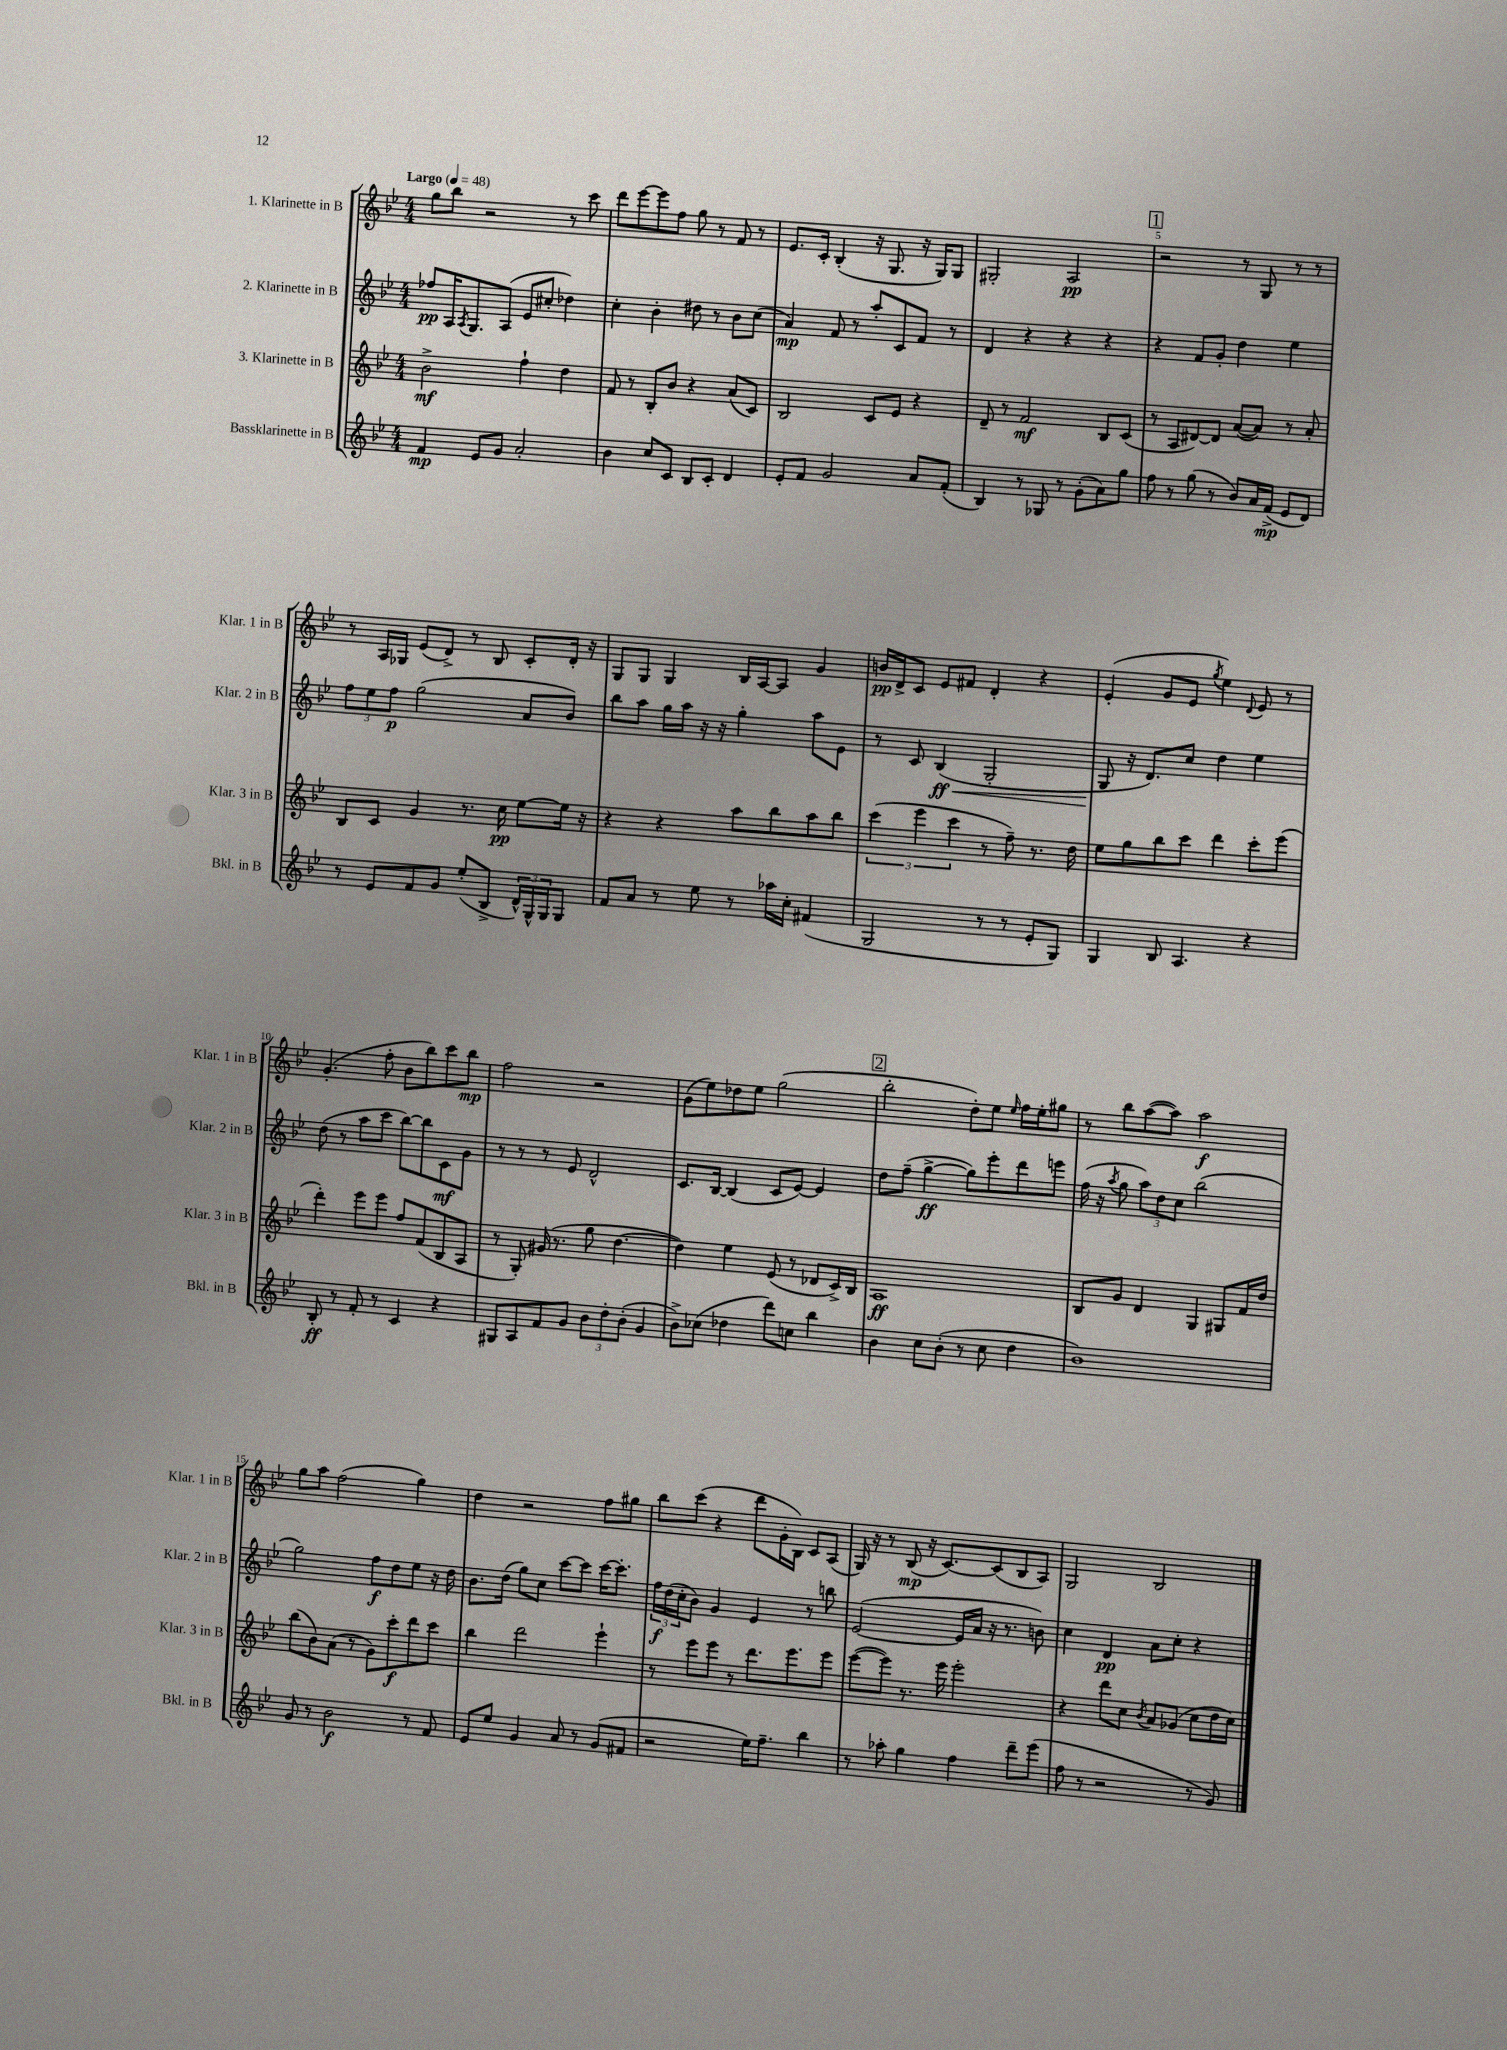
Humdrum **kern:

**kern	**dynam	**kern	**dynam	**kern	**dynam	**kern	**dynam
*part4	*part4	*part3	*part3	*part2	*part2	*part1	*part1
*staff4	*staff4	*staff3	*staff3	*staff2	*staff2	*staff1	*staff1
*I"Bassklarinette in B	*	*I"3. Klarinette in B	*	*I"2. Klarinette in B	*	*I"1. Klarinette in B	*
*I'Bkl. in B	*	*I'Klar. 3 in B	*	*I'Klar. 2 in B	*	*I'Klar. 1 in B	*
*clefG2	*	*clefG2	*	*clefG2	*	*clefG2	*
*k[b-e-]	*	*k[b-e-]	*	*k[b-e-]	*	*k[b-e-]	*
*M4/4	*	*M4/4	*	*M4/4	*	*M4/4	*
*MM48	*	*MM48	*	*MM48	*	*MM48	*
=1	=1	=1	=1	=1	=1	=1	=1
!	!	!	!	!	!	!LO:TX:a:B:t=Largo	!
4f/	mp	2b-^\	mf	8ff-X/L	pp	8gg\L	.
.	.	.	.	16A/K	.	8bb-\J	.
.	.	.	.	8qA/	.	.	.
.	.	.	.	8.G/	.	.	.
8e-/L	.	.	.	.	.	2r	.
8g/J	.	.	.	(8A/J	.	.	.
2a'/	.	4ff`\	.	8e-/L	.	.	.
.	.	.	.	8cc#X'/J	.	.	.
.	.	4dd\	.	4dd-X\)	.	8r	.
.	.	.	.	.	.	8ccc\	.
=2	=2	=2	=2	=2	=2	=2	=2
4b-\	.	8f/	.	4cc'\	.	8ddd\L	.
.	.	8r	.	.	.	[8eee-\	.
8cc/L	.	8B-'/L	.	4b-'\	.	8eee-\]	.
8c/J	.	8b-/J	.	.	.	8ff\J	.
8B-/L	.	4r	.	8dd#X\	.	8gg\	.
8c'/J	.	.	.	8r	.	8r	.
4d/	.	(8a/L	.	8b-\L	.	8f/	.
.	.	8c/J)	.	(8cc\J	.	8r	.
=3	=3	=3	=3	=3	=3	=3	=3
8e-'/L	.	2B-/	.	4a/)	mp	8.e-/L	.
8f/J	.	.	.	.	.	.	.
.	.	.	.	.	.	16c'/Jk	.
2g/	.	.	.	8f/	.	(4B-'/	.
.	.	.	.	8r	.	.	.
.	.	8c/L	.	8aa'/L	.	16r	.
.	.	.	.	.	.	8.G/	.
.	.	8e-/J	.	8c/	.	.	.
8a/L	.	4r	.	8f/J	.	16r	.
.	.	.	.	.	.	16G/KL)	.
(8f'/J	.	.	.	8r	.	8G/J	.
=4	=4	=4	=4	=4	=4	=4	=4
4B-/)	.	8d~/	.	4d/	.	2G#X'/	.
.	.	8r	.	.	.	.	.
8r	.	2f/	mf	4r	.	.	.
8G-X/	.	.	.	.	.	.	.
8r	.	.	.	4r	.	2A/	pp
(8g'\L	.	.	.	.	.	.	.
8a\)	.	8B-/L	.	4r	.	.	.
8gg\J	.	(8c/J	.	.	.	.	.
!!LO:REH:place=s1:t=1
=5	=5	=5	=5	=5	=5	=5	=5
8ff\	.	8r	.	4r	.	2r	.
8r	.	8A/L	.	.	.	.	.
(8gg\	.	[8d#X/)	.	8f/L	.	.	.
8r	.	8d#/J]	.	8g'/J	.	.	.
8b-/L)	.	([8a/L	.	4dd\	.	8r	.
16a/L	.	8a/J])	.	.	.	8G/	.
(16f^/JJ	mp	.	.	.	.	.	.
8e-/L	.	8r	.	4ee-\	.	8r	.
8d/J)	.	8a'/	.	.	.	8r	.
!!LO:LB:g=z
=6	=6	=6	=6	=6	=6	=6	=6
8r	.	8B-/L	.	12ff\L	.	8r	.
.	.	.	.	12ee-\	.	.	.
8e-/L	.	8c/J	.	.	.	16A/LL	.
.	.	.	.	12ff\J	p	.	.
.	.	.	.	.	.	16G-X/JJ	.
8f/	.	4g/	.	(2gg\	.	(8e-/L	.
8g/J	.	.	.	.	.	8d^/J)	.
(8ee-'/L	.	8.r	.	.	.	8r	.
8B-^/J	.	.	.	.	.	8B-/	.
.	.	16cc\	pp	.	.	.	.
24d^^/LL)	.	[8ee-\L	.	8a/L	.	8c'/L	.
24G^^/	.	.	.	.	.	.	.
24G/J	.	.	.	.	.	.	.
8G/J	.	16ee-\Jk]	.	8b-/J)	.	16d'/Jk	.
.	.	16r	.	.	.	16r	.
=7	=7	=7	=7	=7	=7	=7	=7
8f/L	.	4r	.	8bb-\L	.	8G/L	.
8a/J	.	.	.	8aa\J	.	8G/J	.
8r	.	4r	.	16gg\LL	.	4G/	.
.	.	.	.	16aa\JJ	.	.	.
8ee-\	.	.	.	16r	.	.	.
.	.	.	.	16r	.	.	.
8r	.	8aa\L	.	4gg'\	.	16B-/LL	.
.	.	.	.	.	.	[16A/J	.
16aa-X\LL	.	8bb-\	.	.	.	8A/J]	.
16cc'\JJ	.	.	.	.	.	.	.
(4f#X/	.	8aa\	.	8aa\L	.	4g/	.
.	.	8bb-\J	.	8e-\J	.	.	.
=8	=8	=8	=8	=8	=8	=8	=8
2G/	.	(6ccc\	.	8r	.	16bn/LL	pp
.	.	.	.	.	.	16d^/J	.
.	.	.	.	8c/	.	8c/J	.
.	.	6eee-\	.	.	.	.	.
!	!	!	!	!	!LO:HP:b	!	!
.	.	.	.	(4B-/	< ff	8e-/L	.
.	.	6ccc\	.	.	.	.	.
.	.	.	.	.	.	8f#X/J	.
8r	.	8r	.	2G'/	.	4d'/	.
8r	.	8ff~\)	.	.	.	.	.
8e-'/L	.	8.r	.	.	.	4r	.
8G/J)	.	.	.	.	.	.	.
.	.	16dd\	.	.	.	.	.
=9	=9	=9	=9	=9	=9	=9	=9
4G/	.	8ee-\L	.	8G/	.	(4e-'/	.
.	.	8gg\	.	16r	[	.	.
.	.	.	.	8.d/L)	.	.	.
8B-/	.	8bb-\	.	.	.	8g/L	.
4.A/	.	8ccc\J	.	8cc/J	.	8e-/J	.
.	.	.	.	.	.	8qgg/	.
.	.	4ddd\	.	4dd\	.	4ee-\)	.
.	.	.	.	.	.	8qqd/	.
4r	.	8ccc'\L	.	4ee-\	.	8e-/	.
.	.	(8eee-\J	.	.	.	8r	.
!!LO:LB:g=z
=10	=10	=10	=10	=10	=10	=10	=10
8B-'/	ff	4ddd'\)	.	(8dd\	.	(4.g'/	.
8r	.	.	.	8r	.	.	.
8f'/	.	8eee-\L	.	8aa\L	.	.	.
8r	.	8eee-\J	.	8ccc\J	.	8ff'\	.
4c/	.	8ff/L	.	[8bb-\L)	.	8b-\L	.
.	.	(8f/	.	8bb-\]	.	8bb-\)	.
4r	.	8B-/	.	8c\	mf	8ccc\	.
.	.	8A/J	.	8g\J	.	8bb-\J	mp
=11	=11	=11	=11	=11	=11	=11	=11
8G#X/L	.	8r	.	8r	.	2ff\	.
8A/	.	8G'/)	.	8r	.	.	.
8f/	.	(16g#X/	.	8r	.	.	.
.	.	8.r	.	.	.	.	.
8g/J	.	.	.	8e-/	.	.	.
12b-\L	.	8gg\	.	2d^^/	.	2r	.
12dd'\	.	.	.	.	.	.	.
.	.	[4.dd\	.	.	.	.	.
(12b-'\J	.	.	.	.	.	.	.
4g/	.	.	.	.	.	.	.
=12	=12	=12	=12	=12	=12	=12	=12
8b-^\L)	.	4dd\])	.	8.c/L	.	(8g\L	.
(8cc-X\J	.	.	.	.	.	8ee-\)	.
.	.	.	.	[16B-/Jk	.	.	.
4dd-X\	.	4ee-\	.	(4B-/]	.	8dd-X\	.
.	.	.	.	.	.	8ee-\J	.
8ddd\L)	.	(8e-/	.	8c/L	.	(2gg\	.
8ccn\J	.	8r	.	[8e-/J)	.	.	.
4bb-\	.	8d-X/L	.	4e-/]	.	.	.
.	.	16c^/L)	.	.	.	.	.
.	.	16B-/JJ	.	.	.	.	.
!!LO:REH:place=s1:t=2
=13	=13	=13	=13	=13	=13	=13	=13
4b-\	.	1A	ff	8dd\L	.	2bb-'\	.
.	.	.	.	(8ff~\J	.	.	.
8cc\L	.	.	.	[4gg^\	ff	.	.
(8b-'\J	.	.	.	.	.	.	.
8r	.	.	.	8gg\L])	.	8dd'\L)	.
8cc\	.	.	.	8eee-'\	.	8ee-\J	.
.	.	.	.	.	.	16qqee-/	.
4dd\	.	.	.	8ddd\	.	16ff\LL	.
.	.	.	.	.	.	16ee-'\J	.
.	.	.	.	8eeen\J	.	8gg#X\J	.
=14	=14	=14	=14	=14	=14	=14	=14
1b-)	.	8B-/L	.	(16ff\	.	8r	.
.	.	.	.	16r	.	.	.
.	.	.	.	8qaa/	.	.	.
.	.	8g/J	.	8gg\	.	8bb-\L	.
.	.	4d/	.	12aa\L)	.	([8aa\	.
.	.	.	.	12dd\	.	.	.
.	.	.	.	.	.	8aa\J])	.
.	.	.	.	12cc\J	.	.	.
.	.	4G/	.	(2bb-\	.	2aa\	f
.	.	8G#X/L	.	.	.	.	.
.	.	16f/L	.	.	.	.	.
.	.	16dd/JJ	.	.	.	.	.
!!LO:LB:g=z
=15	=15	=15	=15	=15	=15	=15	=15
8g/	.	(8bb-\L	.	2gg\)	.	8gg\L	.
8r	.	8b-\)	.	.	.	8aa\J	.
2b-\	f	(8a\J	.	.	.	(2ff\	.
.	.	8r	.	.	.	.	.
.	.	8g\L)	.	8ff\L	f	.	.
.	.	8ccc'\	f	8dd\	.	.	.
8r	.	8ddd\	.	8ee-\J	.	4gg\)	.
8f/	.	8ccc\J	.	16r	.	.	.
.	.	.	.	16dd\	.	.	.
=16	=16	=16	=16	=16	=16	=16	=16
8e-/L	.	4bb-\	.	8.b-\L	.	4dd\	.
8ee-/J	.	.	.	.	.	.	.
.	.	.	.	(16dd\Jk	.	.	.
4g/	.	2ddd\	.	8gg\L)	.	2r	.
.	.	.	.	8cc\J	.	.	.
8a/	.	.	.	[8ccc\L	.	.	.
8r	.	.	.	8ccc\J]	.	.	.
(8g/L	.	4eee-`\	.	[16ccc\KL	.	8ff\L	.
.	.	.	.	8.ccc'\J]	.	.	.
8f#X/J	.	.	.	.	.	8gg#X\J	.
=17	=17	=17	=17	=17	=17	=17	=17
2r	.	8r	.	24ff\LL	f	8bb-\L	.
.	.	.	.	(24dd\	.	.	.
.	.	.	.	24cc'\J	.	.	.
.	.	8eee-\L	.	8b-\J)	.	(8ccc\J	.
.	.	8eee-\J	.	4g/	.	4r	.
.	.	8r	.	.	.	.	.
16ee-\KL)	.	8.ddd\L	.	4e-/	.	8ddd\L	.
8.ff~\J	.	.	.	.	.	.	.
.	.	.	.	.	.	16g'\L	.
.	.	8.eee-\	.	.	.	16B-\JJ)	.
4bb-\	.	.	.	8r	.	8c/L	.
.	.	8eee-\J	.	8bbn\	.	(8A/J	.
=18	=18	=18	=18	=18	=18	=18	=18
8r	.	([8eee-\L	.	([2e-/	.	16G/)	.
.	.	.	.	.	.	16r	.
8aa-X'\	.	8eee-\J])	.	.	.	8r	.
4gg\	.	8.r	.	.	.	(8B-/	mp
.	.	.	.	.	.	16r	.
.	.	16eee-\	.	.	.	[8.c/L)	.
4ff\	.	2eee-'\	.	16e-/LL]	.	.	.
.	.	.	.	16a/JJ	.	.	.
.	.	.	.	16r	.	(8c/]	.
.	.	.	.	8.r	.	.	.
8ddd~\L	.	.	.	.	.	8B-/	.
(8eee-\J	.	.	.	8bn\)	.	8A/J)	.
=19	=19	=19	=19	=19	=19	=19	=19
8ff\	.	4r	.	4cc\	.	2G/	.
8r	.	.	.	.	.	.	.
2r	.	8ddd\L	.	4d/	pp	.	.
.	.	8cc\J	.	.	.	.	.
.	.	8qb-/	.	.	.	.	.
.	.	8a/L	.	8a\L	.	2B-/	.
.	.	(8g-X/J	.	8cc'\J	.	.	.
8r	.	8cc\L	.	4r	.	.	.
8g/)	.	16dd\L	.	.	.	.	.
.	.	16cc\JJ)	.	.	.	.	.
==	==	==	==	==	==	==	==
*-	*-	*-	*-	*-	*-	*-	*-
